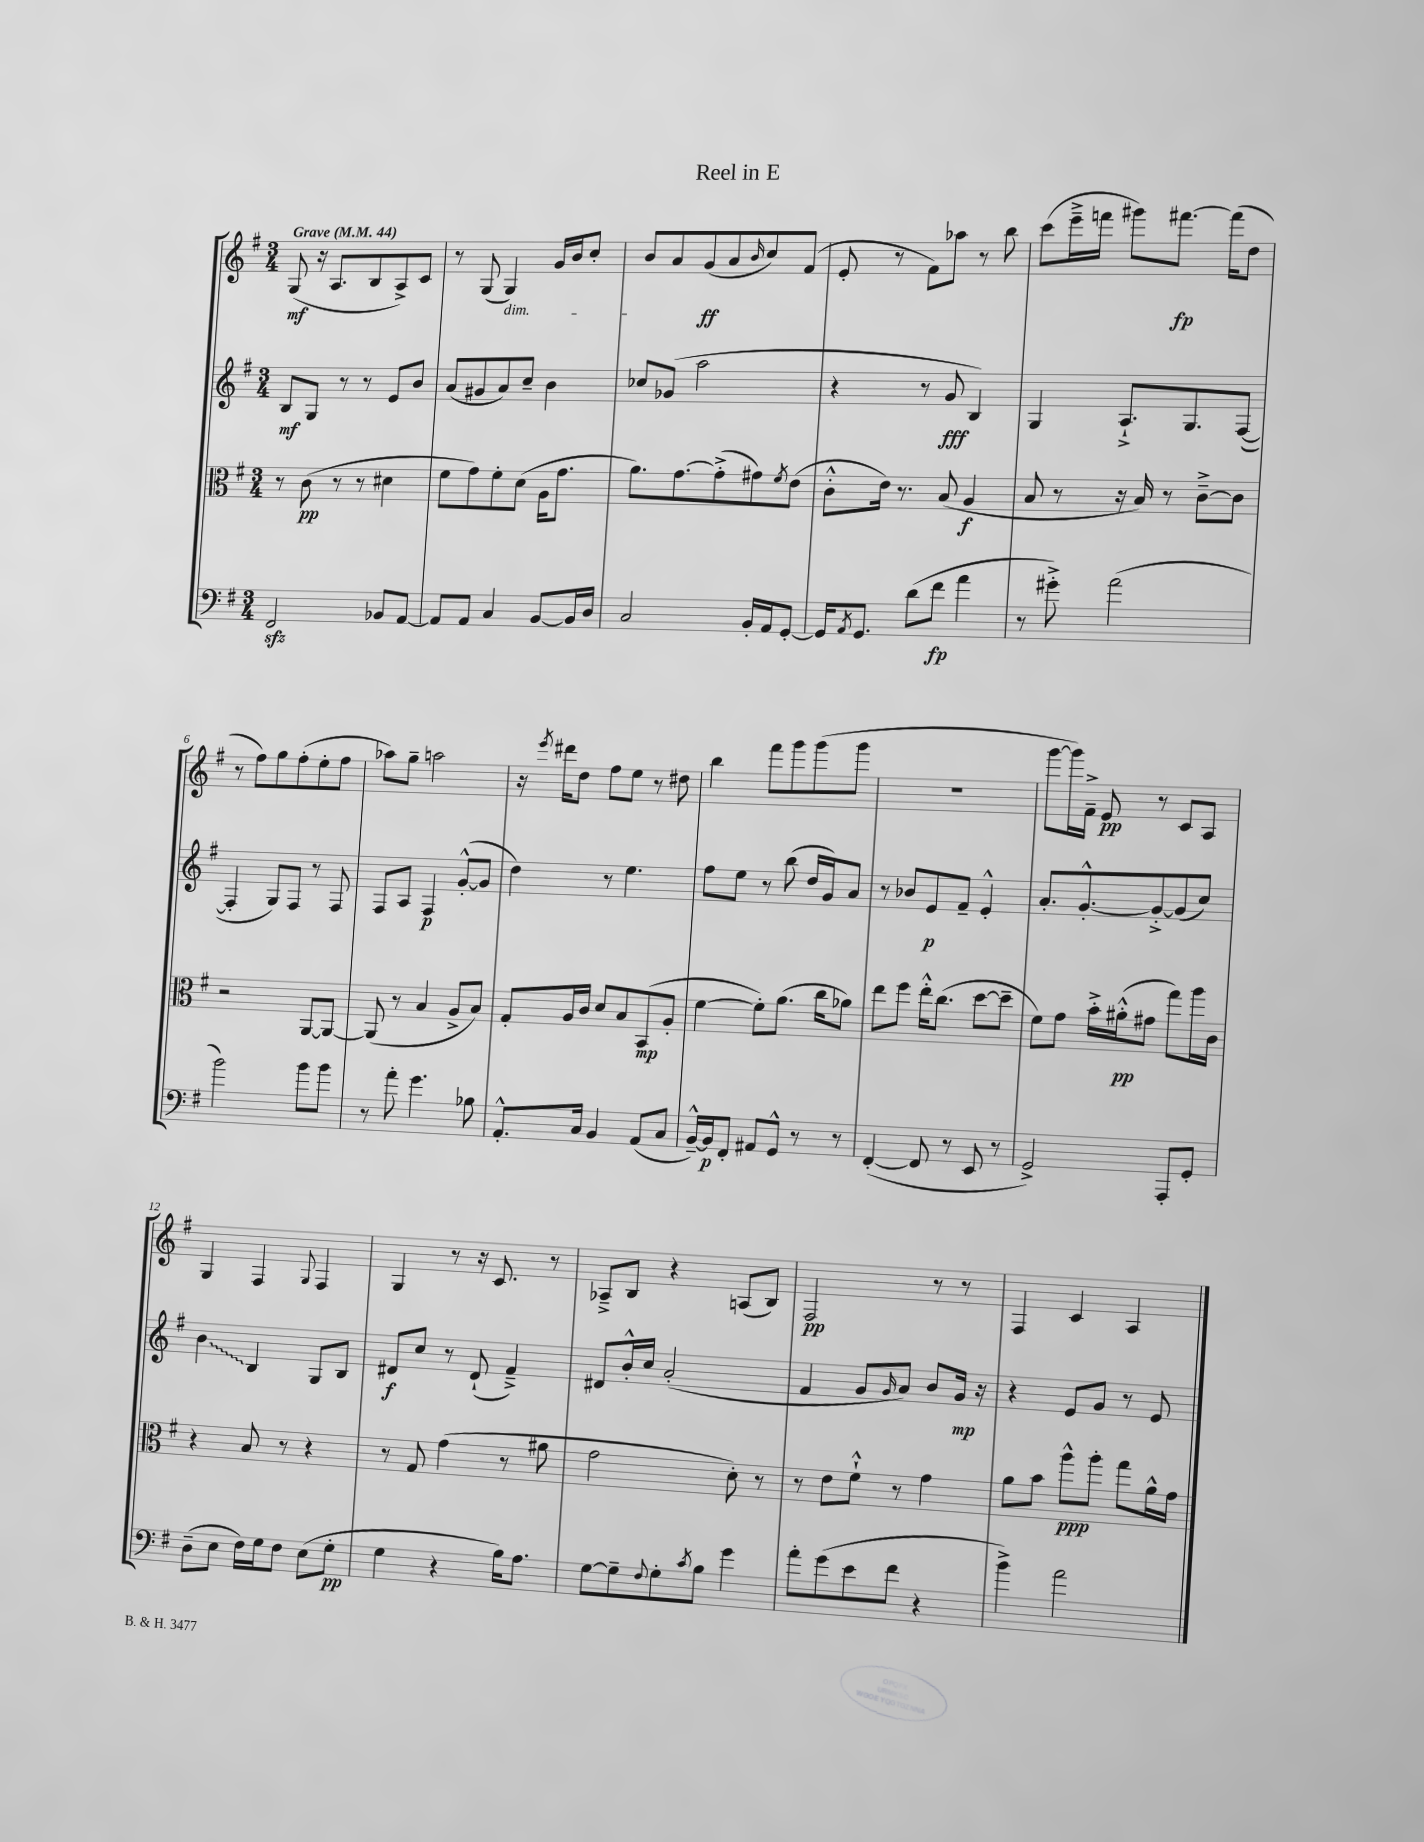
\header { title = "Reel in E" }
<<
\new StaffGroup <<
\new Staff = "s0" {
    \clef treble \key g \major \numericTimeSignature \time 3/4 \tempo "Grave" 4 = 44
    g8\mf( r16 a8. b8 a8->) c'8 |
    r8 g8( g4\dim) g'16 b'16 c''8-. |
    b'8\! a'8 g'8\ff( a'8 \grace { b'16 } c''8) fis'8( |
    e'8-. r8 fis'8) aes''8 r8 b''8 |
    c'''8( e'''16---> f'''16 gis'''8) fis'''8.~\fp fis'''16( d''8 |
    r8 fis''8) g''8 fis''8-.( e''8-. fis''8 |
    aes''8) g''8-- a''2 |
    r16 \acciaccatura { e'''8 } dis'''16 d''8 fis''8 e''8 r8 dis''8 |
    b''4 fis'''8 g'''8 g'''8( g'''8 |
    R2. |
    g'''8~ g'''16) fis'16---> e'8\pp r8 c'8 a8 |
    g4 fis4 \appoggiatura { g8 } fis4 |
    g4 r8 r16 c'8. r8 |
    aes8---> b8 r4 a8( b8) |
    fis2\pp r8 r8 |
    fis4 c'4 a4 \bar "|." |
}
\new Staff = "s1" {
    \clef treble \key g \major \numericTimeSignature \time 3/4
    b8\mf g8 r8 r8 e'8 b'8 |
    a'8( gis'8 a'8) c''8-- b'4 |
    ces''8 ges'8( a''2 |
    r4 r8 g'8\fff b4) |
    g4 a8.-!-> g8. fis8~( |
    fis4-. g8) fis8 r8 fis8 |
    fis8 a8 fis4\p g'8~-.-^( g'8 |
    d''4) r8 e''4. |
    fis''8 e''8 r8 b''8( d''16 g'16) a'8 |
    r8 bes'8 e'8\p fis'8-- e'4-.-^ |
    a'8.-. g'8.~-.-^ g'8~-.-> g'8( c''8) |
    \once \override Glissando.style = #'zigzag b'4\glissando b4 g8 b8 |
    dis'8\f c''8 r8 dis'8-!( fis'4--->) |
    dis'8 b'16-.-^ c''16 a'2-.( |
    fis'4 g'8 \grace { g'16 } a'8) b'8 g'16\mp r16 |
    r4 e'8 g'8 r8 e'8 \bar "|." |
}
\new Staff = "s2" {
    \clef alto \key g \major \numericTimeSignature \time 3/4
    r8 c'8\pp( r8 r8 dis'4 |
    fis'8 g'8) fis'8-. d'8( a16 g'8. |
    a'8.) g'8.~ g'8-.->( gis'8) \acciaccatura { fis'8 } e'8( |
    c'8-.-^ e'16) r8. b8( a4\f |
    b8 r8 r16 b16) r8 c'8~---> c'8 |
    r2 a,8~ a,8~ |
    a,8( r8 b4 a8-> b8) |
    g8-. a16 c'16 d'8 b8 b,8\mp( a8-. |
    fis'4~ fis'8-.) a'8.( c''16 aes'8) |
    e''8 fis''8 e''16-.-^ c''8.( d''8~ d''8-- |
    fis'8) g'8 b'16-.-> ais'16-.-^\pp( gis'8 g''8) a''16 c'16 |
    r4 b8 r8 r4 |
    r8 g8 g'4( r8 ais'8 |
    g'2 d'8-.) r8 |
    r8 e'8 fis'8-!-^ r8 g'4 |
    a'8 b'8 a''8-^\ppp a''8-. g''8 a'16-^ g'16 \bar "|." |
}
\new Staff = "s3" {
    \clef bass \key g \major \numericTimeSignature \time 3/4
    fis,2\sfz bes,8 a,8~ |
    a,8 a,8 c4 b,8~ b,16 d16 |
    c2 b,16-. a,16 g,8~-. |
    g,16 \acciaccatura { a,8 } g,8. d'8( fis'8\fp a'4 |
    r8 gis'8-.->) a'2( |
    b'2) b'8 b'8 |
    r8 a'8-. g'4. bes8 |
    a,8.-.-^ c16 b,4 a,8( c8 |
    b,16~---^) b,16\p fis,8-. ais,8 g,8-^ r8 r8 |
    fis,4~-.( fis,8 r8 e,8 r8 |
    g,2->) a,,8-. g,8-. |
    d8--( e8 fis16) g16 fis8 e8( g8-.\pp |
    g4 r4 b16) a8. |
    g8~ g8-- \appoggiatura { fis8 } g8-. \acciaccatura { c'8 } b8 g'4 |
    a'8-. g'8( e'8 fis'8 r4 |
    b'4->) a'2 \bar "|." |
}
>>
>>
